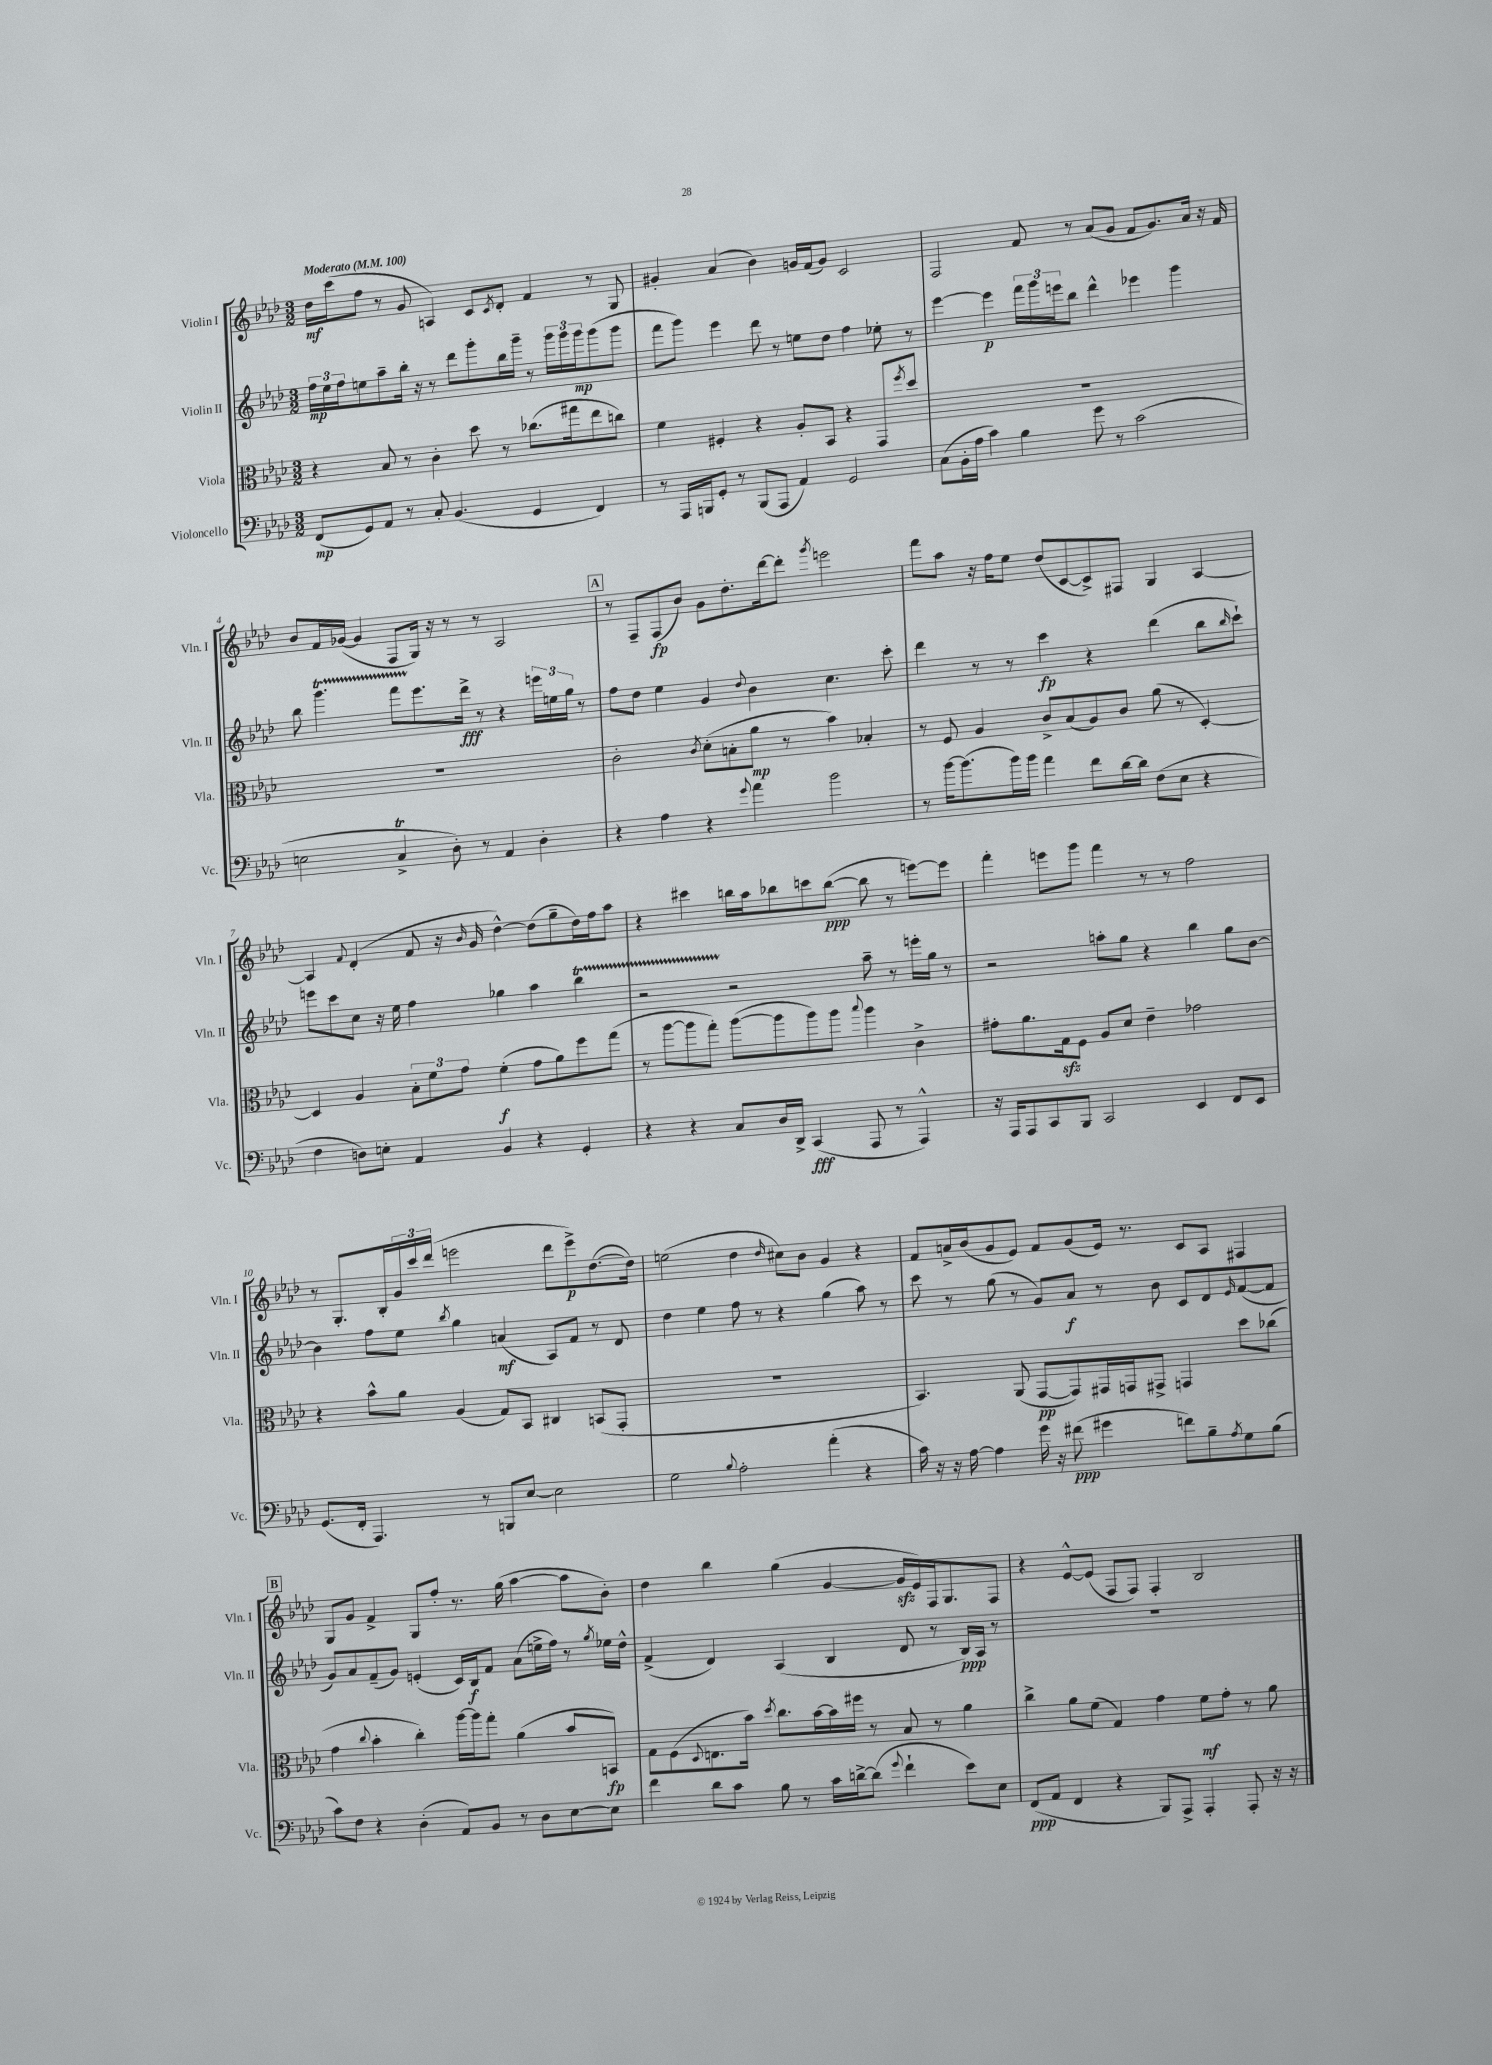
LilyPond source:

<<
\new StaffGroup <<
\new Staff = "s0" \with { instrumentName = "Violin I" shortInstrumentName = "Vln. I" } {
    \clef treble \key aes \major \numericTimeSignature \time 3/2 \tempo "Moderato" 4 = 100
    des''16\mf c'''16( f''8 r8 g'8 a4) c'8 \acciaccatura { c'8 } des'8-. f'4 r8 g8 |
    gis'4-. aes'4( bes'4) g'16 f'16( g'8) c'2 |
    f2 f'8 r8 aes'8( g'8 f'8 g'8.) aes'16 r16 f'16 |
    bes'8 f'16 ges'16~( ges'4 f8 g16) r16 r8 r8 aes2 |
    \mark \markup { \box "A" } r8 f8-- f8\fp( bes'8) g'8 des''8.-. des'''16~ des'''8-. \acciaccatura { g'''8 } e'''2 |
    f'''8 aes''8 r16 f''16 ees''8 des''8( c'8~ c'8->) fis8 g4 aes4~ |
    aes4 \appoggiatura { f'8 } des'4-.( f'8 r16 \grace { bes'16 } g'16 des''4~-^) des''8( g''8-- des''16) f''16 aes''8 |
    r4 cis'''4 b''16 aes''16 bes''8 c'''8 bes''8~\ppp( bes''8 r8 e'''8~) e'''8 |
    f'''4-. e'''8 g'''8 f'''4 r8 r8 f''2 |
    r8 g8.-. bes16-. \tuplet 3/2 { g'16 c'''16 des'''16( } e'''2 des'''8 e'''8->\p) des''8.~( des''16) |
    e''2( des''4 \grace { des''16 } cis''8) bes'8 g'4 r4 |
    f'8 a'16-> bes'16( g'8 ees'8) f'8 g'8( ees'16) r8. c'8 aes8 fis4 |
    \mark \markup { \box "B" } g8 g'8 f'4-> g8 f''8-. r8. g''16( aes''4~ aes''8 bes'8-.) |
    des''4 bes''4 g''4( g'4~ g'16\sfz ees'16) f16 g8. f8 |
    r4 ees'8~-^ ees'8( f8 f8) f4-. bes2 \bar "|." |
}
\new Staff = "s1" \with { instrumentName = "Violin II" shortInstrumentName = "Vln. II" } {
    \clef treble \key aes \major \numericTimeSignature \time 3/2
    \tuplet 3/2 { f''16\mp ees''16 f''16 } e''8 aes''8-- bes''16-. r16 r8 des'''8 g'''8-. bes''16 g'''16-- r8 \tuplet 3/2 { g'''16 g'''16 g'''16\mp } g'''8( g'''8 |
    f'''8 g'''8) ees'''4 des'''8 r8 e''8 des''8 f''4 ees''8-. r8 |
    ees'''4~ ees'''4\p \tuplet 3/2 { f'''16 g'''16 e'''16 } bes''8 des'''4-^ ees'''4 g'''4 |
    bes''8 g'''4.\startTrillSpan f'''8 ees'''8.\stopTrillSpan des'''16->\fff r8 r4 \tuplet 3/2 { e'''16 e''16 g''16 } r8 |
    \mark \markup { \box "A" } f''8 des''8 ees''4 g'4 \appoggiatura { des''8 } bes'4 c''4. c'''8-. |
    des'''4 r8 r8 c'''4\fp r4 des'''4( bes''8 \grace { bes''16 } c'''8-!) |
    e'''8 c'''8 c''8 r16 ees''16 f''4 ges''4 aes''4 bes''4\startTrillSpan |
    r2 r2\stopTrillSpan aes''8-- r8 e'''16-. g''16 r8 |
    r2 a''8-. g''8 r4 bes''4 g''8 bes'8~ |
    bes'4 f''8 ees''8 \acciaccatura { bes''8 } g''4 a'4\mf( aes8) f'8 r8 des'8 |
    des''4 ees''4 f''8 r8 r4 g''4( aes''8) r8 |
    c'''8 r8 g''8( r8 g'8) aes'8\f r8 bes'8 c'8 des'8 \grace { ees'16 } f'8~( f'8 |
    \mark \markup { \box "B" } g'8) aes'8 f'8--( g'8) e'4-.( c'16) bes16\f f'8 aes'8( e''16-> f''16) r8 \acciaccatura { g''8 } ees''16 des''16-^ |
    f'4->( des'4) aes4( bes4 des'8 r8 bes16\ppp) aes16 r8 |
    R1. \bar "|." |
}
\new Staff = "s2" \with { instrumentName = "Viola" shortInstrumentName = "Vla." } {
    \clef alto \key aes \major \numericTimeSignature \time 3/2
    r4 bes8 r8 c'4-. des''8 r8 ces''8.( gis''16 ees''8 c''8) |
    f'4 fis4-. r4 aes8-. bes,8 r4 g,8 \acciaccatura { f''8 } des''8 |
    R1. |
    R1. |
    \mark \markup { \box "A" } c'2-. \acciaccatura { c'8 } des'8-.( b8-. aes'8\mp r8 bes'4) bes4-. |
    r8 f8 aes4 c'8-> bes8( aes8) c'8 aes'8( r8 des4~-.) |
    des4 aes4 \tuplet 3/2 { bes8-. f'8 g'8 } f'4-.\f( g'8 aes'8) f''8 g''8( |
    r8 aes''8~ aes''8 g''8-.) aes''8~( aes''8 aes''8) aes''8 \appoggiatura { bes''8 } aes''4 c'4-> |
    gis'8-. aes'8. g16\sfz f8 aes8 des'8 ees'4-- ges'2 |
    r4 bes'8-^ aes'8 aes4( g8) bes,8 cis4 b,8( g,8-. |
    R1. |
    bes,4.) aes,8( g,8~\pp g,8) gis,16 g,16 gis,8-> g,4 des''8 ces''8( |
    \mark \markup { \box "B" } g'4 \appoggiatura { c''8 } bes'4-. c''4-.) aes''16~ aes''16 g''8-. aes'4( bes'8 b,8\fp) |
    g8 f8( \appoggiatura { des8 } e8. bes'16) \acciaccatura { des''8 } c''8. bes'16~ bes'16 fis''16 r8 bes8 r8 aes'4 |
    c''4-> aes'8 f'8( g4) g'4 f'8\mf g'8-. r8 aes'8 \bar "|." |
}
\new Staff = "s3" \with { instrumentName = "Violoncello" shortInstrumentName = "Vc." } {
    \clef bass \key aes \major \numericTimeSignature \time 3/2
    f,8\mp( g,8) aes,8 r8 c8-. bes,4.( g,4 f,4) |
    r8 aes,,16 b,,16 g,8-. r8 b,,8( aes,,8 aes,4) g,2 |
    c8( bes,16-. aes16 c'4) bes4 g'8 r8 c'2( |
    e2 c4->\trill des8-.) r8 aes,4 des4-. |
    \mark \markup { \box "A" } r4 aes4 r4 \appoggiatura { g'8 } aes'4 bes'2 |
    r8 bes'16~ bes'8.( bes'16) bes'16 aes'4 f'8 des'16~ des'16 f8( ees8 r4 |
    f4 d8) e8-. aes,4 bes,4 r4 g,4-. |
    r4 r4 c8 des16 des,16-> c,4\fff( aes,,8 r8 aes,,4-^) |
    r16 aes,,16 aes,,8 c,8 bes,,8 c,2 ees,4 f,8 ees,8 |
    g,8.( f,16-. aes,,4.) r8 b,,8 ees8~ ees2 |
    g2 \appoggiatura { bes8 } aes2-. aes'4-.( r4 |
    c'16) r16 r16 aes16~ aes4 g'16 r16 fis'8\ppp( gis'4 f'8) bes8-- \acciaccatura { aes8 } g8 bes8( |
    \mark \markup { \box "B" } c'8) f8 r4 des4-.( aes,8) bes,8 r8 des8 ees8~ ees8 |
    f'4 des'8 c'8 bes8 r8 c'16 d'16~-> d'8( \appoggiatura { g'8 } f'4-! ees'8) ees8 |
    f,8\ppp( aes,8 f,4 r4 bes,,8) aes,,8-> aes,,4-. aes,,8-. r16 r16 \bar "|." |
}
>>
>>
